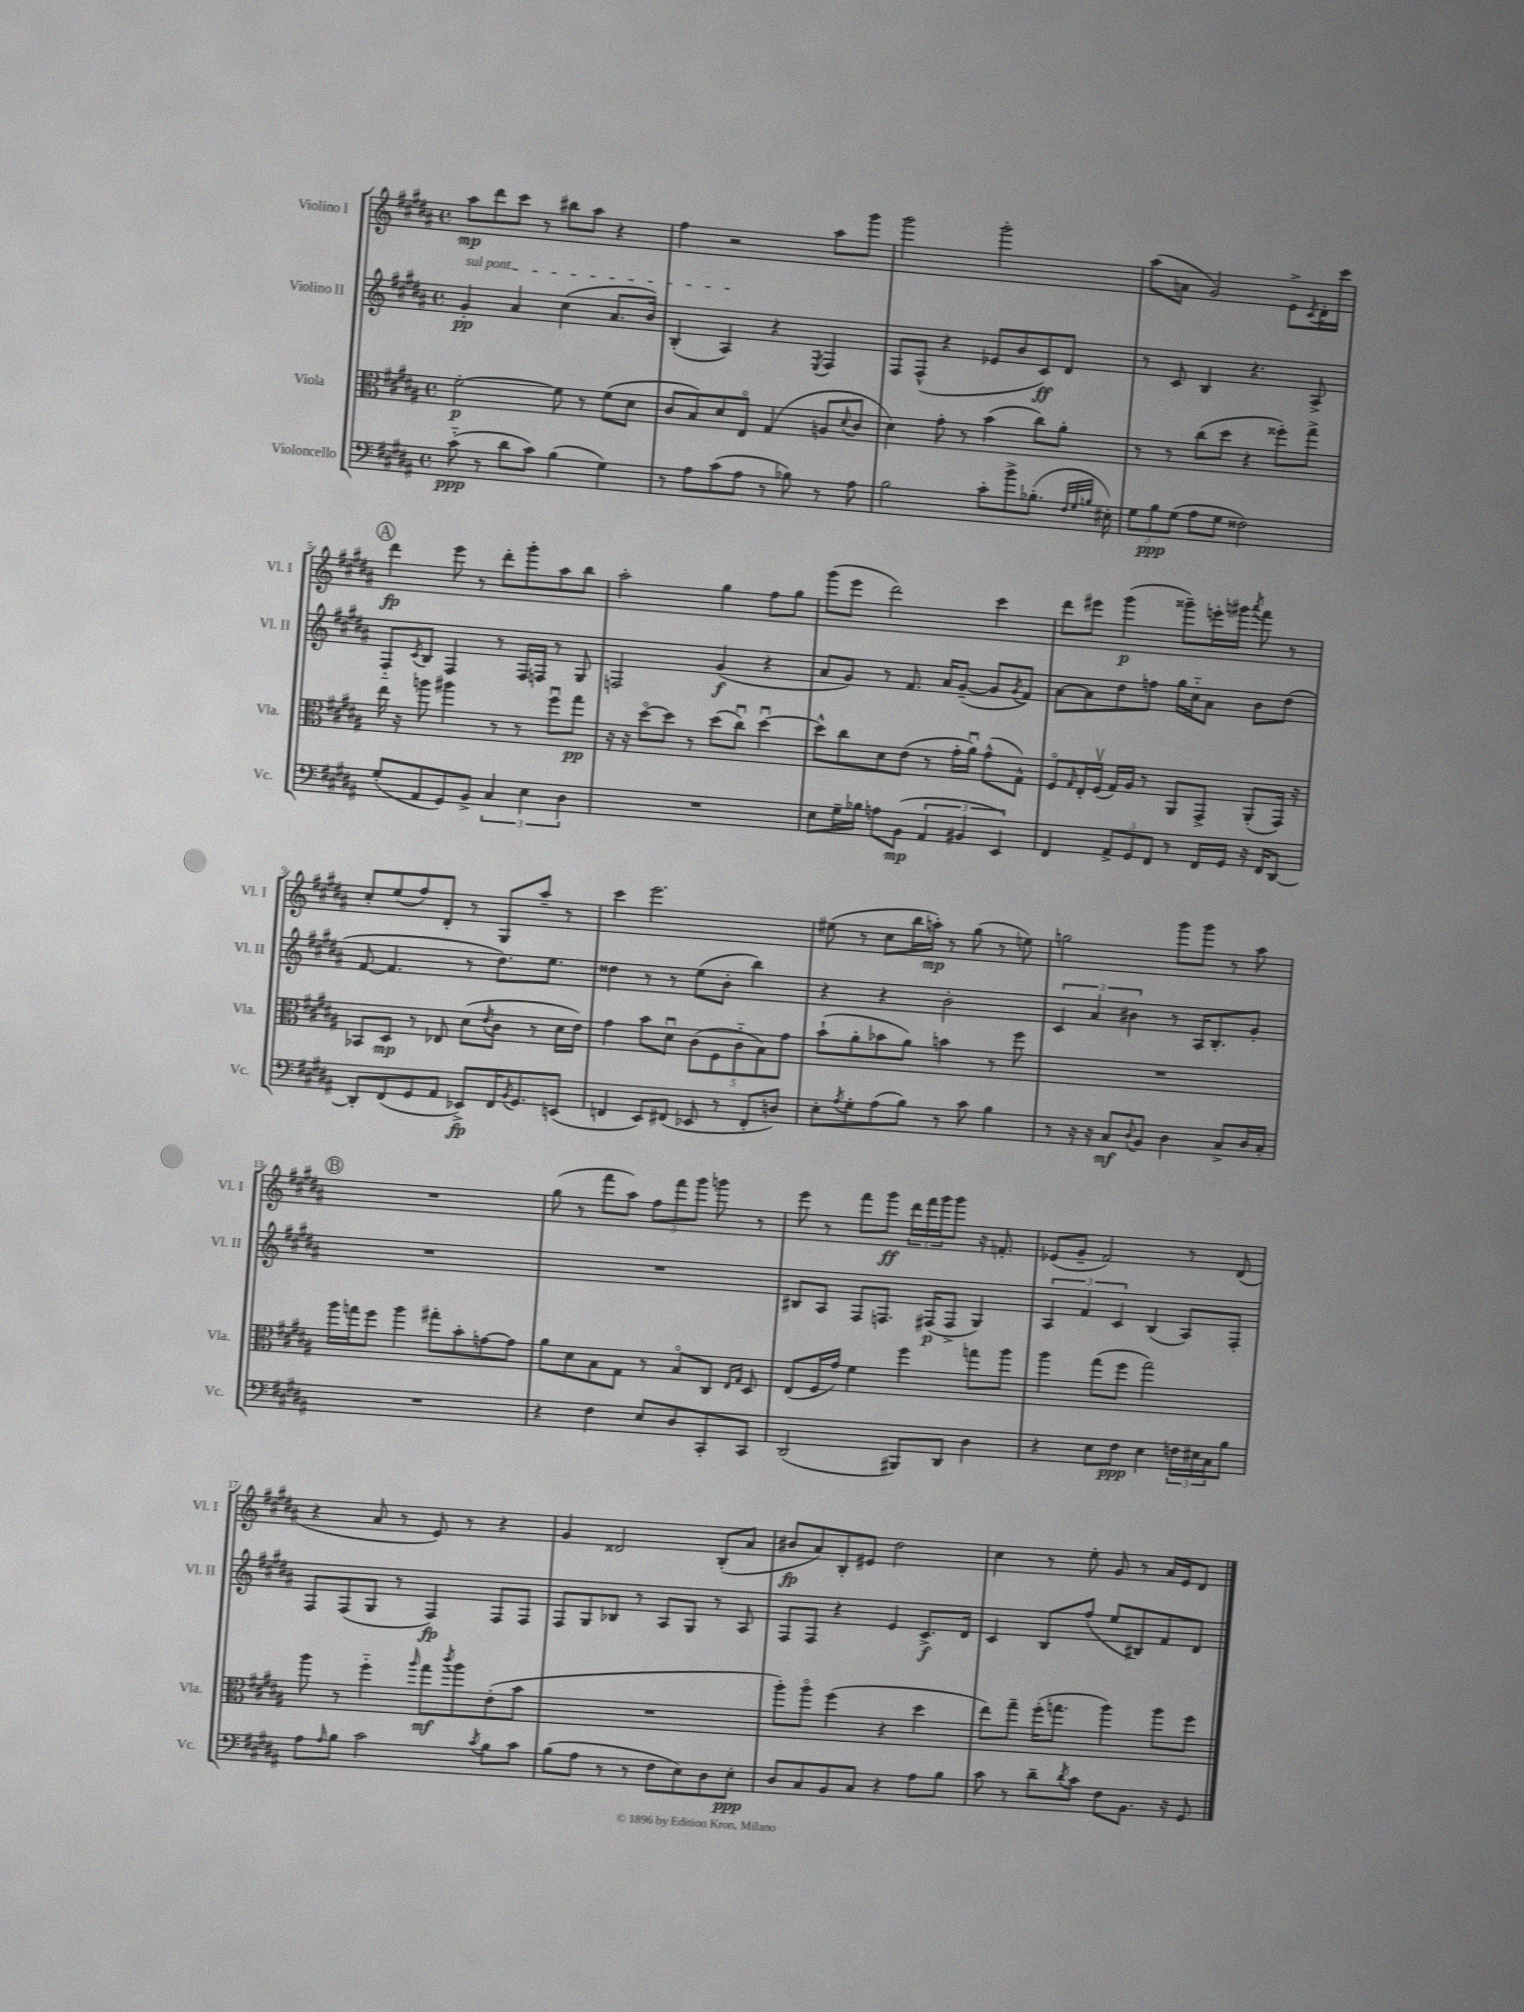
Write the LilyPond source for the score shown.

<<
\new StaffGroup <<
\new Staff = "s0" \with { instrumentName = "Violino I" shortInstrumentName = "Vl. I" } {
    \clef treble \key b \major \defaultTimeSignature \time 4/4
    ais''8\mp dis'''8 cis'''8 r8 bis''8 ais''8 r4 |
    fis''4 r2 ais''8 gis'''8 |
    gis'''2 gis'''2-. |
    ais''8( a'8 gis'2) e'8-> \acciaccatura { cis'8 } dis'16-. cis'''16 |
    \mark \markup { \circle "A" } dis'''4\fp e'''8 r8 dis'''8-. gis'''8-. ais''8 b''8 |
    ais''2-. gis''4 fis''8 gis''8 |
    gis'''8( e'''8 dis'''2) cis'''4 |
    dis'''8 eis'''8 gis'''4\p( gisis'''8--) e'''16-. gis'''16 \acciaccatura { ais'''8 } fis'''8 r8 |
    cis''8-. e''8( fis''8) dis'8-. r8 gis8 ais''8-- r8 |
    cis'''4 e'''2. |
    eis''8( r8 cis''8 b''16 a''16-.\mp) r8 gis''8( r8 e''8) |
    g''2 gis'''8 gis'''8 r8 ais''8 |
    \mark \markup { \circle "B" } R1 |
    gis''8( r8 fis'''8 ais''8) \tuplet 3/2 { fis''8 fis'''8 gis'''8 } g'''8 r8 |
    e'''8 r8 fis'''8 gis'''8\ff \tuplet 3/2 { dis'''16 fis'''16 gis'''16 } gis'''8 r16 f'8.-. |
    ees'8( gis'8-- fis'2) r8 dis'8( |
    r4 ais'8 r8 e'8) r8 r4 |
    gis'4 disis'2 b8-.( ais'8 |
    bis'8\fp ais'8) b8-. eis'8 dis''2 |
    cis''4 r8 e''8-. gis'8 r8 ais'16 e'16 dis'8 \bar "|." |
}
\new Staff = "s1" \with { instrumentName = "Violino II" shortInstrumentName = "Vl. II" } {
    \clef treble \key b \major \defaultTimeSignature \time 4/4
    \once \override TextSpanner.bound-details.left.text = \markup { \italic "sul pont." } gis'4-.\pp\startTextSpan ais'4 cis''4( ais'8. b'16) |
    b4-.( ais4\stopTextSpan) r4 \acciaccatura { e8 } fis4 |
    fis8 fis8-^( r4 ees'8 b'8 cis'8\ff) dis'8 |
    r8 cis'8 b4 r4. ais8-> |
    \mark \markup { \circle "A" } fis8-_ \acciaccatura { cis'8 } b8 fis4 r8 fis16 f16 r8 gis8 |
    f2 gis'4\f( r4 |
    ais'8 gis'8) r8 fis'8. ais'16 gis'8~--( gis'8 \acciaccatura { gis'8 } fis'8) |
    ais'8~ ais'8 dis''8 f''8 gis''16 cis''16-_ ais'8 b'8 dis''8( |
    fis'8~ fis'4. r8 dis''8.) e''8. |
    disis''4 r8 r8 e''8( b'8-. b''4) |
    r4 r4 b'2-. |
    \tuplet 3/2 { cis'4 ais'4 bis'4 } r8 ais16 b8.-. gis'8-. |
    \mark \markup { \circle "B" } R1 |
    R1 |
    bis8 ais8 fis8 f8. fis16\p( fis8-> gis4) |
    \tuplet 3/2 { ais4 fis'4 cis'4 } b4( ais8) fis8-. |
    fis8 fis8( gis8 r8 fis4\fp) fis8 fis8 |
    fis8 gis8 bes8 r8 ais8 gis8 r8 ais8 |
    fis8 fis8 r4 e'4 cis'8.->\f dis'16 |
    cis'4 b8 fis''8( e''8 bis8) fis'8 dis'8 \bar "|." |
}
\new Staff = "s2" \with { instrumentName = "Viola" shortInstrumentName = "Vla." } {
    \clef alto \key b \major \defaultTimeSignature \time 4/4
    fis'2~-.\p fis'8 r8 fis'8( dis'8 |
    cis'8 b8) dis'8 e8\flageolet gis4( a8 \appoggiatura { dis'8 } cis'8 |
    dis'4) gis'8-. r8 b'4( cis''8) ais'8-. |
    r8 r8 cis''8( dis''8 r4 fisis''8-.) gis''8-> |
    \mark \markup { \circle "A" } e''16 r16 a''8 ais''4 r8 r8 fis''8\downbow gis''8\pp |
    r16 r16 dis''8~\flageolet dis''8 r8 dis''8( cis''8\downbow) dis''4~\downbow |
    dis''8-^ cis''8 dis'8 e'8( r8 gis'16-. ais'16\downbow) gis'8-^( gis8-^) |
    fis8\flageolet \grace { gis16 } e16-. fis16\upbow( gis16) ais16 r8 ais,8 gis,8-> ais,8-.( gis,16) r16 |
    bes,8 dis8\mp r8 ees8 dis'8( \acciaccatura { e'8 } cis'8 r8 dis'16 e'16) |
    gis'4 b'8 dis'8\downbow \tuplet 5/4 { cis'8( fis8 cis'8-_ b8) gis'8 } |
    b'8-!( ais'8-. bes'8 ais'8) b'4 r8 fis''8 |
    R1 |
    \mark \markup { \circle "B" } ais''16 g''16 fis''8 ais''4 gis''8-. b'8-. g'8~ g'8 |
    ais'8 dis'8 b8 gis8 r8 b8\flageolet cis8 \grace { e16 gis16 } dis8 |
    e8( fis16 gis'16) fis'4 fis''4 g''8 ais''8 |
    ais''4 gis''8( fis''8 gis''2) |
    ais''8 r8 fis''4-_ \grace { ais''16 } gis''8\mf \acciaccatura { cis'''8 } ais''8 e'8-.( b'8 |
    R1 |
    ais''8-.) ais''8\flageolet fis''4( r4 dis''4 |
    e''8) gis''8-- fis''16-.( g''8. ais''4) ais''8 fis''8 \bar "|." |
}
\new Staff = "s3" \with { instrumentName = "Violoncello" shortInstrumentName = "Vc." } {
    \clef bass \key b \major \defaultTimeSignature \time 4/4
    cis'8-_\ppp( r8 dis'8 cis'8) b4( gis4) |
    r8 ais8 cis'8( ais8 r8 bes8) r8 ais8 |
    b2 cis'8-. b'8-> bes8.-.( \grace { fis32 gis32 b32 } eis16-.) |
    \tuplet 3/2 { gis8 b8\ppp gis8( } ais8 gis8 fisis2) |
    \mark \markup { \circle "A" } gis8-.( ais,8 gis,8) b,8-> \tuplet 3/2 { cis4 e4 dis4 } |
    R1 |
    e8 gis16-- bes16 a8 b,8\mp( \tuplet 3/2 { ais,4 bis,4 e,4) } |
    fis,4 \tuplet 3/2 { ais,8-> gis,8 fis,8 } r8 fis,16 gis,16 r16 fis,16 dis,8~ |
    dis,8-. fis,8( gis,8 ais,8 ees,8->\fp) fis,16 \acciaccatura { b,8 } gis,8. e,8( |
    f,4 e,8) fis,8( ees,8 r8 fis,8-. d8) |
    e8-. \acciaccatura { ais8 } gis8-. ais8( b8) r8 cis'8 b4 |
    r8 r16 r16 cis8\mf \appoggiatura { dis8 } b,8 dis4 cis8-> dis16 cis16-. |
    \mark \markup { \circle "B" } R1 |
    r4 fis4 e8 dis8 cis,8-. cis,8 |
    dis,2( bis,,8) dis,8 dis4 |
    r4 e8 fis8\ppp e4 \tuplet 3/2 { f16 eis16 cis16 } b8 |
    ais8 \grace { ais16 } b8 cis'2 \acciaccatura { cis'8 } b8 cis'8 |
    b8( ais8 r8 r8 fis8 e8) dis8 e8-.\ppp |
    dis8 cis8 b,8 cis8 r4 ais8 b8 |
    cis'8 r8 dis'8-- \acciaccatura { dis'8 } cis'8 fis8 b,8. r16 gis,8 \bar "|." |
}
>>
>>
